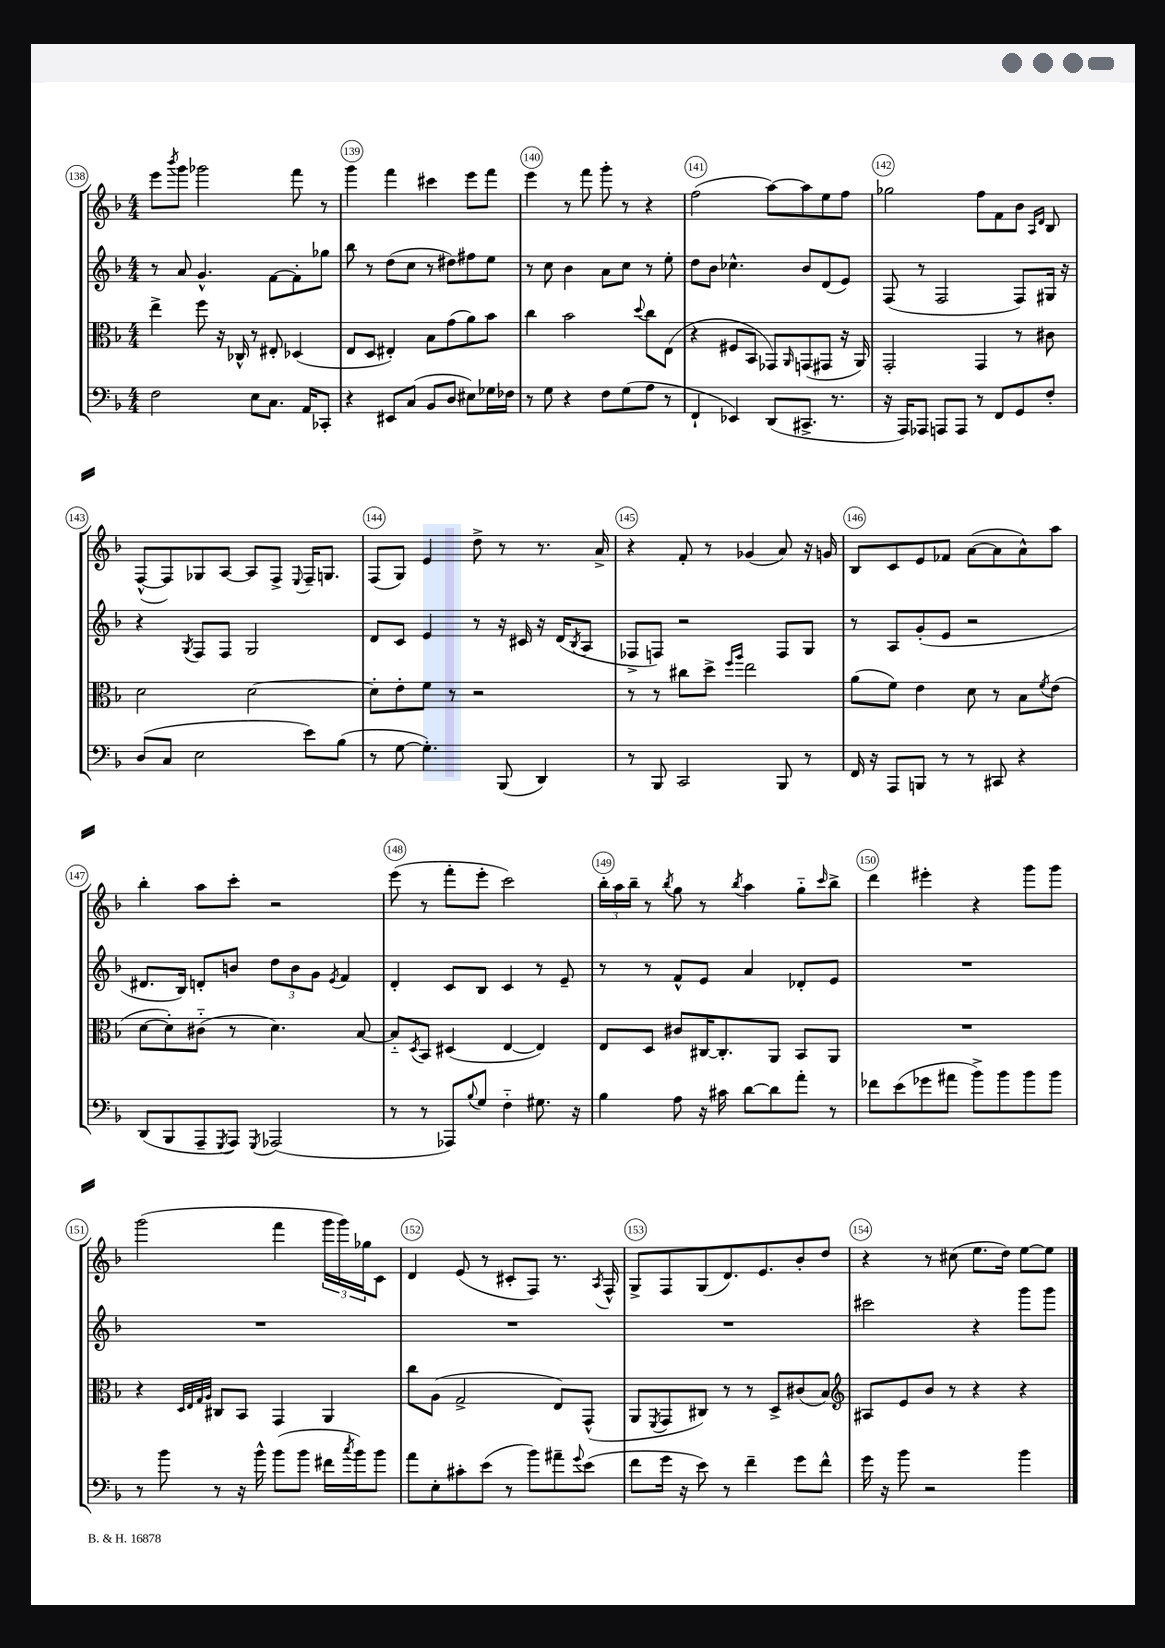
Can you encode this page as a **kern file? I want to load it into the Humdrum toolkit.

**kern	**kern	**kern	**kern
*staff4	*staff3	*staff2	*staff1
*clefF4	*clefC3	*clefG2	*clefG2
*k[b-]	*k[b-]	*k[b-]	*k[b-]
*M4/4	*M4/4	*M4/4	*M4/4
2F\	4ee^\	8r	8eee\L
.	.	.	8qbbb-/
.	.	8a/	8ggg\J
.	8ff\	4.g^^/	2ggg-\
.	16r	.	.
.	16C-^^/	.	.
8E\L	8r	.	.
8.C\J	8E#'/	[8f\L	.
.	(4D-/	8f'\]	8fff\
16AA/LK	.	.	.
8CC-'/J	.	8gg-\J	8r
=	=	=	=
4r	8E/L	8bb-\	4ggg\
.	8D/J	8r	.
8EE#/L	4E#'/)	(8dd\L	4fff\
(8C/J	.	8cc\J	.
8BB-/L	8B-\L	8r	4ccc#\
8D/J	(8g\	8dd#\L)	.
8E#\L)	8a\)	8ff#\	8eee\L
16G-\L	8b-\J	8ee\J	8fff\J
16F-\JJ	.	.	.
=	=	=	=
8r	4cc\	8r	4eee\
8G\	.	8cc\	.
4r	2b-\	4b-\	8r
.	.	.	8fff\
8F\L	.	8a\L	8ggg'\
(8G\	.	8cc\J	8r
.	8qqdd/	.	.
8A\J	8cc\L	8r	4r
8r	(8E\J	8ee'\	.
=	=	=	=
4FF`/	4r	8dd\L	(2ff\
.	.	8b-\J	.
4EE-/)	8F#/L	4.cc-^^\	.
.	8BB-/J	.	.
(8DD/L	8GG-/L)	.	[8aa\L)
.	16qqAA/	.	.
8.CC#^/J	(8GG/	8b-/L	8aa\]
.	8GG#/J	(8d/	8ee\
8.r	.	.	.
.	16r	8e/J)	8ff\J
.	16AA/)	.	.
=	=	=	=
16r	2GG'/	(8F/	2gg-\
16AAA/LK)	.	.	.
8AAA-/J	.	8r	.
8AAA/L	.	2F/	.
8AAA/J	.	.	.
8r	4GG/	.	8ff\L
8FF/L	.	.	8f\
8GG/	8r	8F/L)	8b-\J
.	.	.	16qqA/LL
.	.	.	16qqd/JJ
8F'/J	8c#\	16G#/Jk	8B-/
.	.	16r	.
=	=	=	=
(8D/L	2d\	4r	([8F^^/L
8C/J	.	.	8F/])
.	.	8qG/	.
2E\	.	8F/L	8G-/
.	.	8F/J	[8A/J
.	[2d\	2G/	8A/]L
.	.	.	8F^/J
.	.	.	8qqE/
8e\L)	.	.	16F~/LK
.	.	.	8.G/J
(8B-\J	.	.	.
=	=	=	=
8r	8d'\]L	8d/L	(8F/L
[8G\	8e'\	8c/J	8G/J)
4.G'\])	8f\J	4e/	4e/
.	8r	.	.
.	2r	8r	8dd^\
(8BBB-/	.	16r	8r
.	.	16c#/	.
4DD/)	.	16r	8.r
.	.	(16d/LK	.
.	.	8qB-/	.
.	.	8A/J	.
.	.	.	16a^/
=	=	=	=
8r	8r	8F-^/L	4r
8BBB-/	8r	8F/J)	.
2CC/	8cc#\L	2r	8f'/
.	8dd^\J	.	8r
.	16qqff/LL	.	.
.	16qqaa/JJ	.	.
.	2ee\	.	(4g-/
8BBB-/	.	8F/L	8a/)
8r	.	8G/J	16r
.	.	.	16g/
=	=	=	=
16FF/	(8a\L	8r	8B-/L
16r	.	.	.
8AAA/L	8f\J)	8A/L	8c/
8BBB/J	4e\	(8g'/	8e/
8r	.	8e/J	8f-/J
8r	8d\	2r	([8a\L
8CC#/	8r	.	8a\]
4r	8B-\L	.	8a^^\)
.	8qf/	.	.
.	(8e\J	.	8aa\J
=	=	=	=
(8DD/L	[8d\L	8.d#/L	4bb-'\
8BBB-/	8d'\])	.	.
.	.	16B-/Jk)	.
8AAA~/	(8c#'~\J	8d'/L	8aa\L
8qGGG/	.	.	.
8AAA/J)	8r	8b/J	8ccc'\J
8qGGG/	.	.	.
(2AAA-/	4.d\)	12dd\L	2r
.	.	12b\	.
.	.	12g\J	.
.	.	8qe/	.
.	.	4f/	.
.	[8B-/	.	.
=	=	=	=
8r	8B-'~/]L	4d'/	(8eee\
.	8qD/	.	.
8r	8BB-/J	.	8r
8AAA-/L)	(4D#/	8c/L	8fff'\L
8qqB-/	.	.	.
8G/J	.	8B-/J	8eee'\J
4F'~\	[4E/	4c/	2ccc\)
8.G#\	4E/])	8r	.
.	.	8e~/	.
16r	.	.	.
=	=	=	=
4B-\	8E/L	8r	24bb-'\LL
.	.	.	24aa\
.	.	.	24bb-~\JJ
.	8D/J	8r	8r
.	.	.	8qbb-/
8A\	8c#/L	8f^^/L	8gg\
16r	[16C#/K	8e/J	8r
16c#\	8.C#'/]	.	.
.	.	.	8qbb-/
[8d\L	.	4a/	4aa\
8d\]	8AA/J	.	.
8a'\J	8BB-/L	8d-'/L	8gg'~\L
.	.	.	16qqccc/
8r	8AA/J	8e/J	8bb-^\J
=	=	=	=
8f-\L	1r	1r	4ddd\
(8e\	.	.	.
8g-\	.	.	4eee#'\
8a#\J	.	.	.
8b-^\L)	.	.	4r
8b-\	.	.	.
8b-\	.	.	8ggg\L
8b-\J	.	.	8ggg\J
=	=	=	=
8r	4r	1r	(2ggg\
8b-\	.	.	.
.	32qqD/LLL	.	.
.	32qqE/	.	.
.	32qqG/	.	.
.	32qqA/JJJ	.	.
8r	8C#/L	.	.
16r	8BB-/J	.	.
16b-^^\	.	.	.
(8b-\L	4GG/	.	4fff\
8b-\J	.	.	.
16f#\LL	4AA/	.	24ggg\LL
.	.	.	24ggg\)
8qcc/	.	.	.
16b-\J)	.	.	.
.	.	.	24gg-\J
8b-\J	.	.	8c\J
=	=	=	=
8a\L	8cc\L	1r	4d/
8E'\	(8A\J	.	.
8c#'\	2G^/	.	(8e/
(8e\J	.	.	8r
8r	.	.	8c#'/L
8b-\L)	.	.	8F/J)
8a#~\	8E/L)	.	8.r
8qqg/	.	.	.
(8e\J	(8GG^^/J	.	.
.	.	.	8qA/
.	.	.	16F^^/
=	=	=	=
8f\L	8AA/L	1r	8G^/L
.	8qFF/	.	.
16g\Jk	8GG/	.	8F/
16r	.	.	.
8e\)	8C#/J)	.	(8G/
8r	8r	.	8.d/)
4f~\	8r	.	.
.	.	.	8.e/
.	8D^/L	.	.
8g\L	(8c#/	.	8b-'/
8f^^\J	8B-/J)	.	8dd/J
=	=	=	=
*	*clefG2	*	*
16g\	8A#/L	2ccc#\	4r
16r	.	.	.
8b-\	8e/	.	.
2r	8b-/J	.	8r
.	8r	.	(8cc#\
.	4r	4r	8.ee\L
.	.	.	16dd\Jk)
4b-\	4r	8ggg\L	[8ee\L
.	.	8ggg\J	8ee\]J
==	==	==	==
*-	*-	*-	*-
